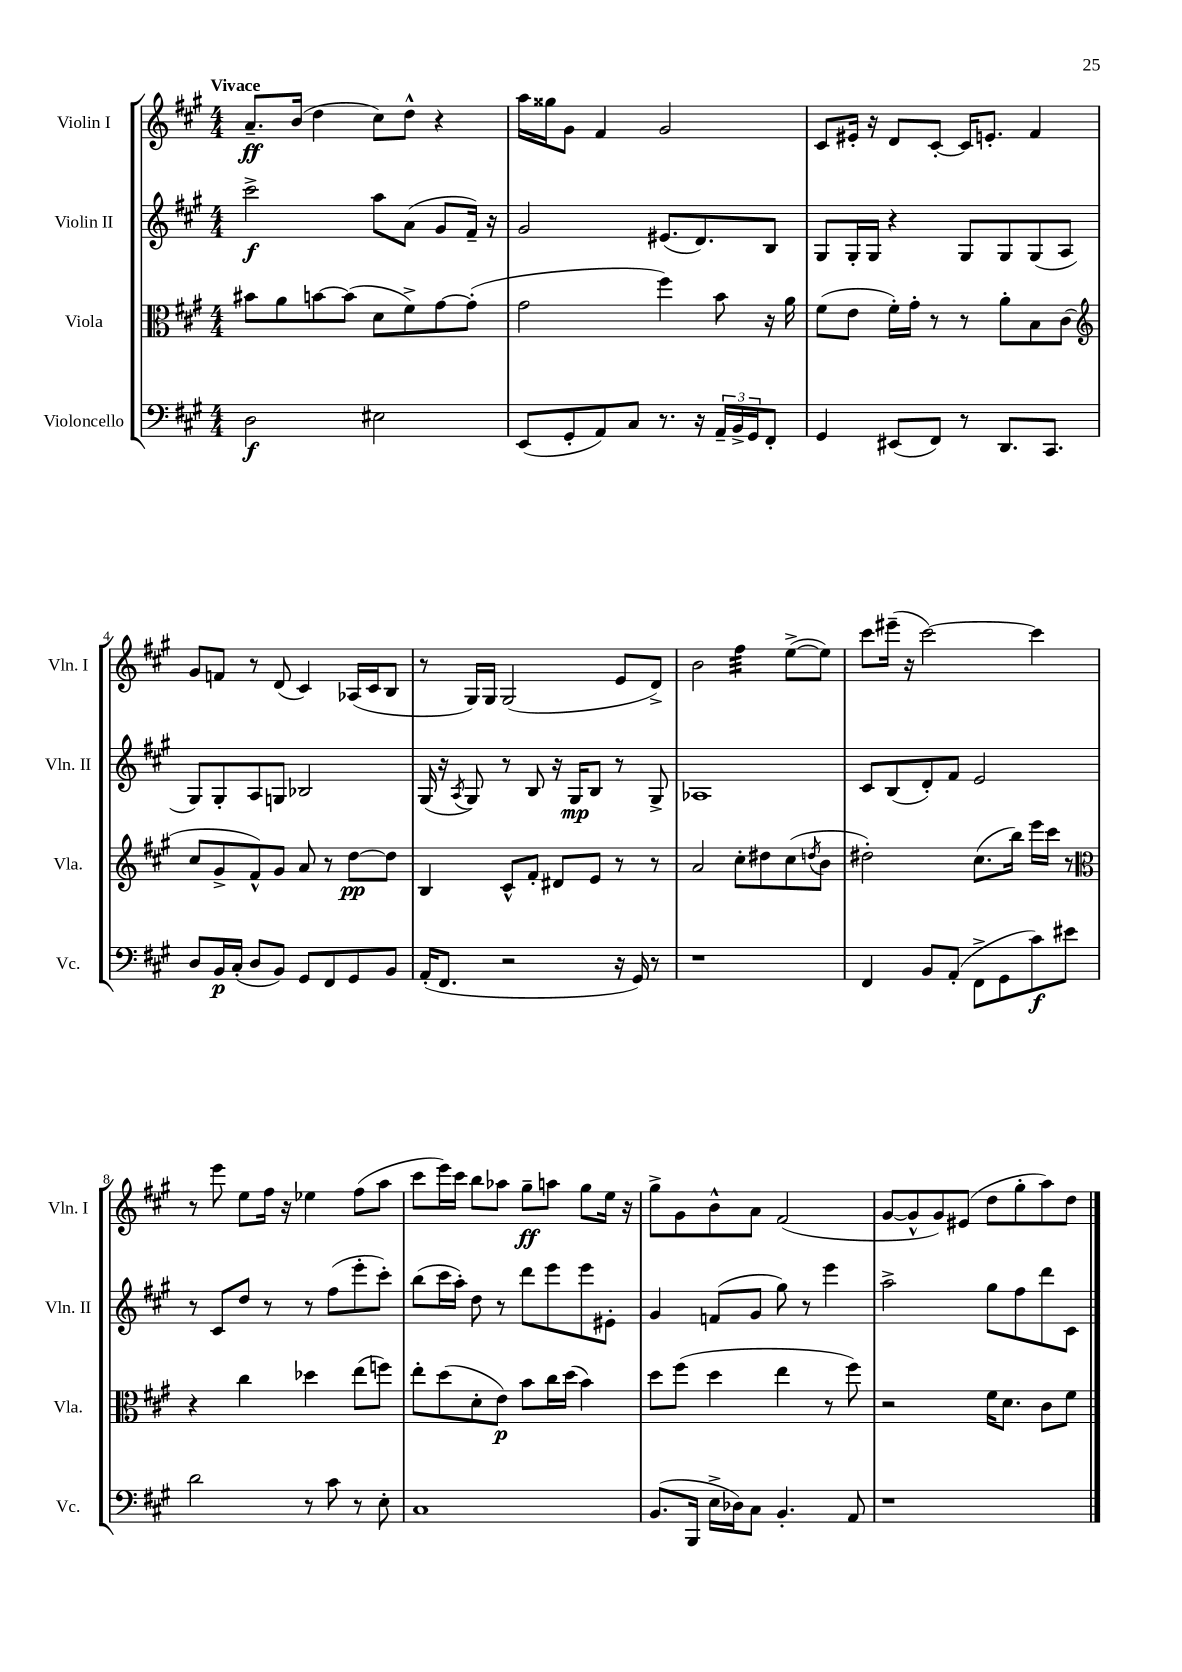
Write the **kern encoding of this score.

**kern	**kern	**kern	**kern
*staff4	*staff3	*staff2	*staff1
*clefF4	*clefC3	*clefG2	*clefG2
*k[f#c#g#]	*k[f#c#g#]	*k[f#c#g#]	*k[f#c#g#]
*M4/4	*M4/4	*M4/4	*M4/4
2D\	8b#\L	2ccc#^\	8.a~/L
.	8a\	.	.
.	.	.	(16b/Jk
.	[8b\	.	4dd\
.	(8b\]J	.	.
2E#\	8d\L	8aa\L	8cc#\L)
.	8f#^\)	(8a\J	8dd^^\J
.	[8g#\	8g#/L	4r
.	(8g#'\]J	16f#~/Jk)	.
.	.	16r	.
=	=	=	=
(8EE/L	2g#\	2g#/	16aa\LL
.	.	.	16gg##\J
8GG#'/	.	.	8g#\J
8AA/)	.	.	4f#/
8C#/J	.	.	.
8.r	4ff#\)	(8.e#/L	2g#/
16r	.	8.d/)	.
24AA~/LL	8b\	.	.
24BB^/	.	.	.
24GG#/J	.	.	.
8FF#'/J	16r	8B/J	.
.	16a\	.	.
=	=	=	=
4GG#/	(8f#\L	8G#/L	8c#/L
.	8e\J	16G#'/L	16e#'/Jk
.	.	16G#/JJ	16r
(8EE#/L	16f#'\LL)	4r	8d/L
.	16g#'\JJ	.	.
8FF#/J)	8r	.	[8c#'/J
8r	8r	8G#/L	16c#/]LK
.	.	.	8.e'/J
8.DD/L	8a'\L	8G#/	.
.	8B\	(8G#/	4f#/
8.CC#/J	.	.	.
.	(8c#\J	8A/J	.
=	=	=	=
*	*clefG2	*	*
8D/L	8cc#/L	8G#/L)	8g#/L
16BB/L	8g#^/	8G#'/	8f/J
(16C#'/JJ	.	.	.
8D/L	8f#^^/)	8A/	8r
8BB/J)	8g#/J	8G/J	(8d/
8GG#/L	8a/	2B-/	4c#/)
8FF#/	8r	.	.
8GG#/	[8dd\L	.	(16A-/LL
.	.	.	16c#/J
8BB/J	8dd\]J	.	8B/J
=	=	=	=
(16AA'/LK	4B/	(16G#/	8r
8.FF#/J	.	16r	.
.	.	8qA/	.
.	.	8G#/)	16G#/LL)
.	.	.	16G#/JJ
2r	8c#^^/L	8r	(2G#/
.	8f#'/J	8B/	.
.	8d#/L	16r	.
.	.	16G#/LK	.
.	8e/J	8B/J	.
16r	8r	8r	8e/L
16GG#/)	.	.	.
8r	8r	8G#^/	8d^/J)
=	=	=	=
1r	2a/	1A-	2b\
.	8cc#'\L	.	4ff#\
.	8dd#\	.	.
.	(8cc#\	.	([8ee^\L
.	8qdd/	.	.
.	8b\J	.	8ee\]J)
=	=	=	=
4FF#/	2dd#'\)	8c#/L	8ccc#\L
.	.	(8B/	(16eee#~\Jk
.	.	.	16r
8BB/L	.	8d'/)	[2ccc#\)
(8AA'/J	.	8f#/J	.
8FF#^\L	(8.cc#\L	2e/	.
8GG#\	.	.	.
.	16bb\Jk)	.	.
8c#\)	16eee\LL	.	4ccc#\]
.	16ccc#\JJ	.	.
8e#\J	8r	.	.
=	=	=	=
*	*clefC3	*	*
2d\	4r	8r	8r
.	.	8c#/L	8eee\
.	4cc#\	8dd/J	8ee\L
.	.	8r	16ff#\Jk
.	.	.	16r
8r	4dd-\	8r	4ee-\
8c#\	.	(8ff#\L	.
8r	(8ee\L	8eee'\	(8ff#\L
8E'\	8ff\J)	8ccc#'\J)	8aa\J
=	=	=	=
1C#	8ee'\L	(8bb\L	8ccc#\L
.	(8dd\	16ccc#\L	16eee\L)
.	.	16aa'\JJ)	16ccc#\JJ
.	8d'\	8dd\	8bb\L
.	8e\J)	8r	8aa-\J
.	8b\L	8ddd\L	8gg#~\L
.	16cc#\L	8eee\	8aa\J
.	(16dd\JJ	.	.
.	4b\)	8eee\	8gg#\L
.	.	8e#'\J	16ee\Jk
.	.	.	16r
=	=	=	=
(8.BB/L	8dd\L	4g#/	8gg#^\L
.	(8ff#\J	.	8g#\
16BBB/Jk	.	.	.
16E^\LL	4dd\	(8f/L	8b^^\
16D-\J)	.	.	.
8C#\J	.	8g#/J	8a\J
4.BB'/	4ee\	8gg#\)	(2f#/
.	.	8r	.
.	8r	4eee\	.
8AA/	8ff#\)	.	.
=	=	=	=
1r	2r	2aa^\	[8g#/L
.	.	.	8g#^^/]
.	.	.	8g#/)
.	.	.	(8e#/J
.	16f#\LK	8gg#\L	8dd\L
.	8.d\J	.	.
.	.	8ff#\	8gg#'\
.	8c#\L	8ddd\	8aa\)
.	8f#\J	8c#\J	8dd\J
==	==	==	==
*-	*-	*-	*-
